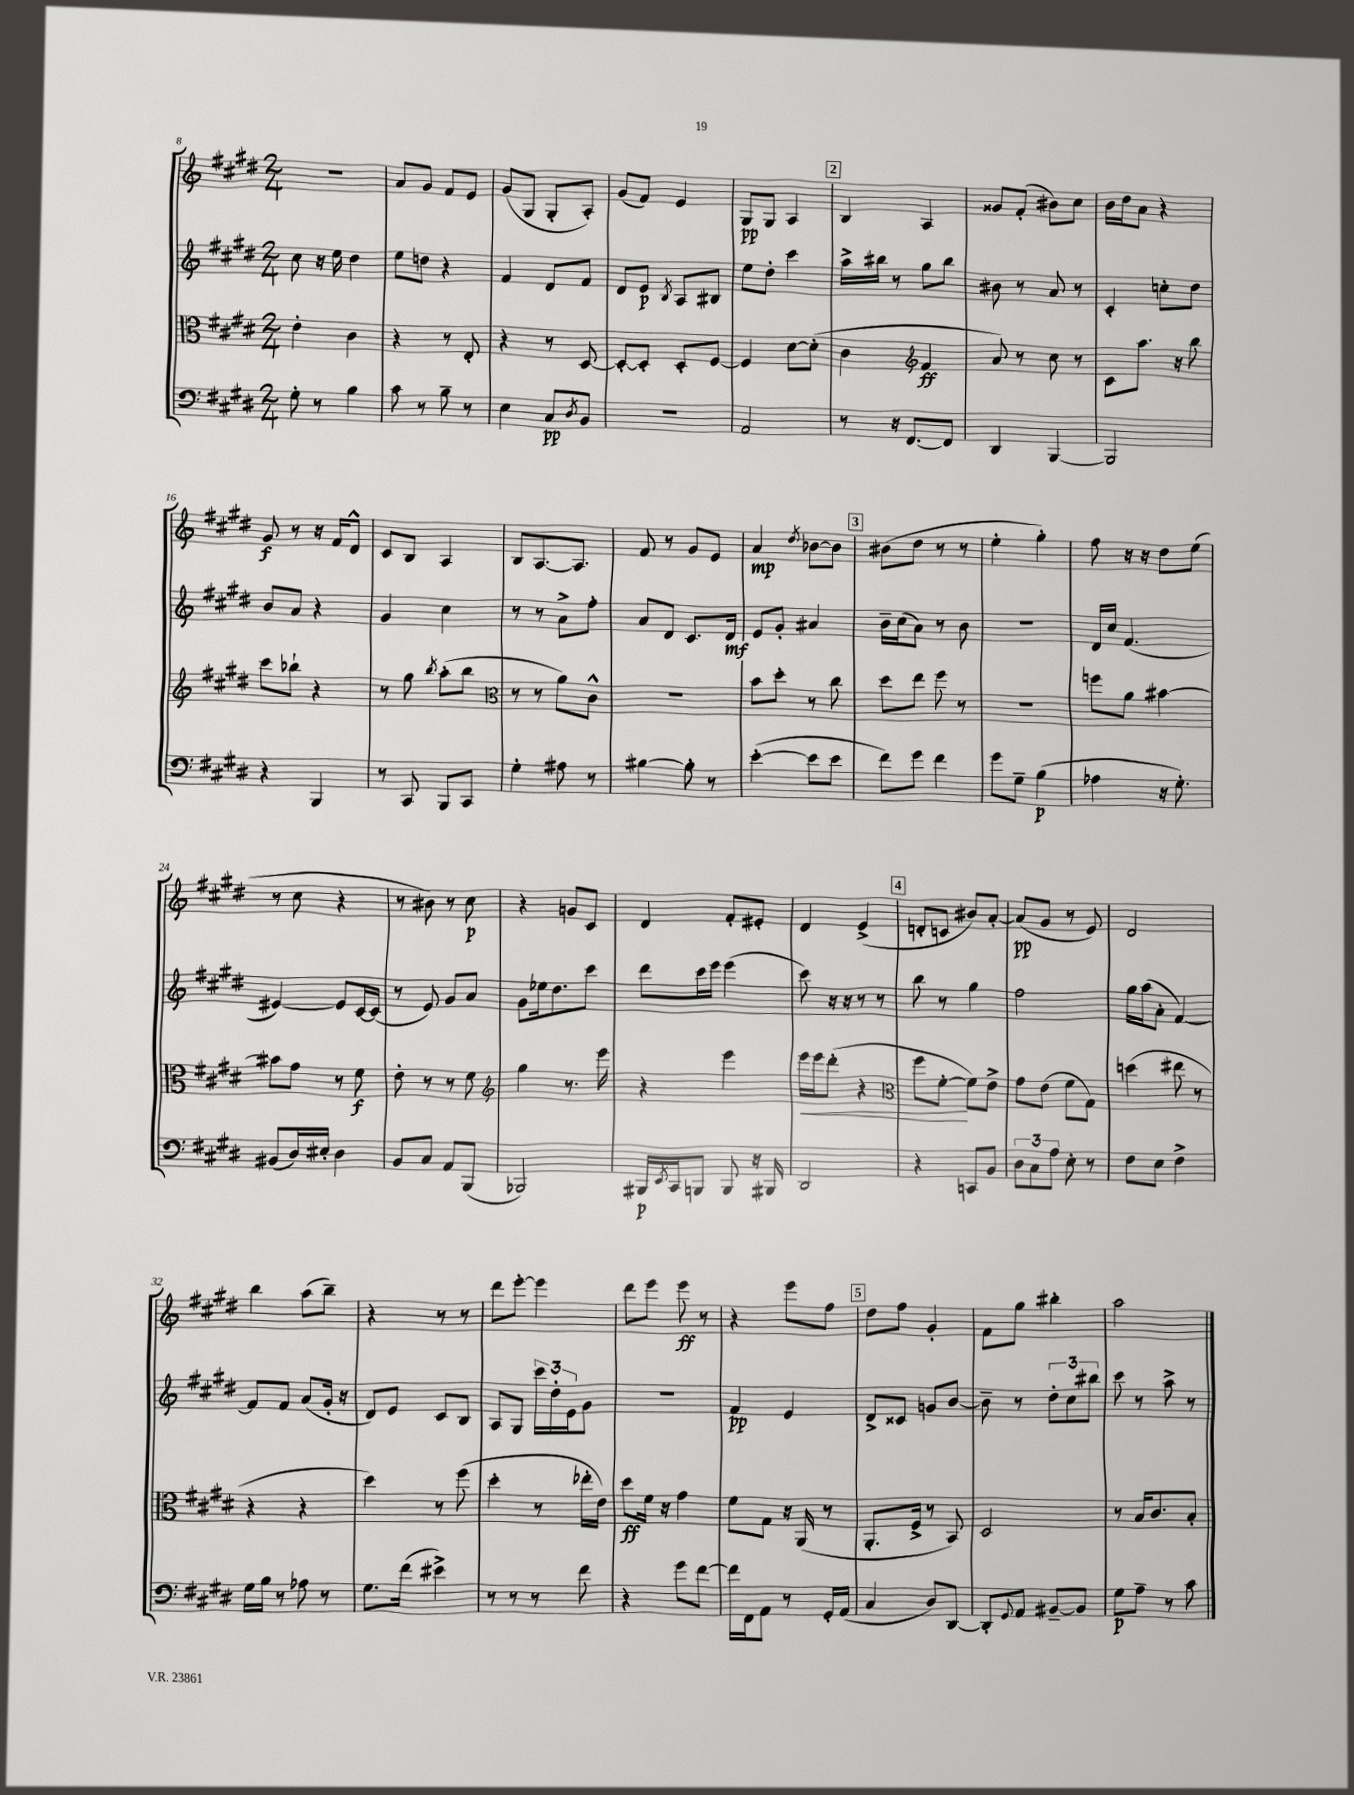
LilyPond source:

<<
\new StaffGroup <<
\new Staff = "s0" {
    \clef treble \key e \major \numericTimeSignature \time 2/4
    r2 |
    a'8 gis'8 fis'8 e'8 |
    gis'8( gis8 gis8-. a8-.) |
    gis'8( fis'8) e'4 |
    gis8\pp gis8 a4 |
    \mark \markup { \box "2" } b4 a4 |
    gisis'8 fis'8-.( bis'8) cis''8 |
    b'16 dis''16 a'8 r4 |
    gis'8\f r8 r16 fis'16 dis'8-^ |
    cis'8 b8 a4 |
    b8 a8.~ a8. |
    fis'8 r8 gis'8 e'8 |
    a'4\mp \acciaccatura { dis''8 } bes'8~ bes'8 |
    \mark \markup { \box "3" } bis'8( dis''8 r8 r8 |
    e''4-. gis''4-.) |
    fis''8 r16 r16 dis''8 e''8( |
    r8 cis''8 r4 |
    r8 bis'8) r8 cis''8\p |
    r4 g'8 cis'8 |
    dis'4 fis'8-. eis'8-. |
    dis'4 e'4->( |
    \mark \markup { \box "4" } d'8-. c'8 bis'8) a'8~-. |
    a'8\pp( gis'8 r8 e'8) |
    dis'2 |
    b''4 a''8( b''8--) |
    r4 r8 r8 |
    dis'''8 e'''8~-. e'''4 |
    dis'''8 e'''8 e'''8\ff r8 |
    r4 e'''8 fis''8 |
    \mark \markup { \box "5" } dis''8 fis''8 gis'4-. |
    fis'8 gis''8 bis''4-. |
    a''2 \bar "|." |
}
\new Staff = "s1" {
    \clef treble \key e \major \numericTimeSignature \time 2/4
    cis''8 r16 e''16 dis''4 |
    e''8 d''8 r4 |
    fis'4 dis'8 fis'8 |
    dis'8 e'8\p \acciaccatura { b8 } a8 bis8 |
    e''8 dis''8-. cis'''4 |
    \mark \markup { \box "2" } a''16-> bis''16 r8 gis''8 bis''8 |
    bis'8 r8 a'8 r8 |
    cis'4-. c''8-. dis''8 |
    b'8 a'8 r4 |
    gis'4 cis''4 |
    r8 r8 a'8-> fis''8-. |
    a'8 dis'8 cis'8. dis'16\mf |
    e'8 gis'8-. ais'4 |
    \mark \markup { \box "3" } b'16-- cis''16( a'8) r8 b'8 |
    R2 |
    dis'16 cis''16 fis'4.( |
    eis'4~) eis'8 cis'16~ cis'16( |
    r8 e'8) gis'8 a'8 |
    gis'8 ees''16 dis''8. cis'''8 |
    dis'''8 cis'''16 e'''16 e'''4( |
    cis'''8) r16 r16 r8 r8 |
    \mark \markup { \box "4" } b''8 r8 gis''4 |
    fis''2 |
    gis''16 a''16( a'8-. fis'4~) |
    fis'8 fis'8 a'8( gis'16-. r16 |
    dis'8) e'8 cis'8 b8 |
    a8 gis8 \tuplet 3/2 { cis'''16 dis''16-. e'16 } gis'8 |
    r2 |
    fis'4\pp e'4 |
    \mark \markup { \box "5" } dis'8-> cisis'8 g'8 b'8~ |
    b'8-- r8 \tuplet 3/2 { dis''8-. cis''8 bis''8 } |
    cis'''8 r8 a''8-> r8 \bar "|." |
}
\new Staff = "s2" {
    \clef alto \key e \major \numericTimeSignature \time 2/4
    e'4-. cis'4 |
    r4 r8 e8-. |
    r4 r8 dis8~ |
    dis8~-. dis8-. dis8-. fis8~ |
    fis4 dis'8~ dis'8-.( |
    \mark \markup { \box "2" } cis'4 \clef treble fis'4\ff |
    a'8) r8 cis''8 r8 |
    cis'8 a''8. r16 b''8 |
    cis'''8 bes''8-! r4 |
    r8 gis''8 \acciaccatura { b''8 } a''8-.( b''8 |
    \clef alto r8 r8 a'8) cis'8-^ |
    R2 |
    b'8 dis''8-. r8 cis''8 |
    \mark \markup { \box "3" } dis''8 e''8 fis''8 r8 |
    r2 |
    f''8 a'8 bis'4~ |
    bis'8 gis'8 r8 fis'8\f |
    e'8-. r8 r8 fis'8 |
    \clef treble gis''4 r8. e'''16 |
    r4 e'''4 |
    e'''16\< e'''16 dis'''8-.( r4 |
    \mark \markup { \box "4" } \clef alto fis''8 fis'8~-.\! fis'8) e'8-> |
    gis'8 e'8( fis'8 gis8) |
    d''4( eis''8 r8 |
    r4 r4 |
    dis''4) r8 fis''8( |
    dis''4-. r8 ees''16-. e'16) |
    dis''8\ff fis'16 r16 gis'4 |
    fis'8 gis8 r16 a,16( r8 |
    \mark \markup { \box "5" } a,8.-. fis16-> r8 b,8) |
    dis2 |
    r8 b16 cis'8. b8-. \bar "|." |
}
\new Staff = "s3" {
    \clef bass \key e \major \numericTimeSignature \time 2/4
    gis8-. r8 b4 |
    cis'8 r8 b8-- r8 |
    e4 cis8\pp \acciaccatura { dis8 } b,8 |
    r2 |
    a,2 |
    \mark \markup { \box "2" } r8 r16 fis,8.~ fis,8 |
    dis,4 b,,4~ |
    b,,2 |
    r4 b,,4 |
    r8 cis,8 b,,8 cis,8 |
    gis4-. ais8 r8 |
    bis4~ bis8-. r8 |
    e'4~-.( e'8 e'8 |
    \mark \markup { \box "3" } fis'8) gis'8 fis'4 |
    gis'8 gis8-- b4\p( |
    aes4 r16 gis8.-.) |
    bis,8( dis16) eis16-. dis4 |
    b,8 cis8 a,8 b,,8( |
    bes,,2) |
    bis,,16\p \acciaccatura { e,8 } cis,16 b,,8 b,,8 r16 bis,,16 |
    dis,2 |
    \mark \markup { \box "4" } r4 c,8 b,8 |
    \tuplet 3/2 { dis8 cis8 a8 } e8-. r8 |
    fis8 e8 fis4-> |
    gis16 b16 r8 aes8 r8 |
    gis8. fis'16( eis'4->) |
    r8 r8 r8 fis'8 |
    r4 gis'8 fis'8~ |
    fis'16 fis,16 a,8 r8 gis,16-. a,16( |
    \mark \markup { \box "5" } cis4 dis8) dis,8~ |
    dis,8-. \appoggiatura { gis,8 } a,8 bis,8~-- bis,8 |
    gis8\p a8-- r8 cis'8 \bar "|." |
}
>>
>>
\layout { \context { \Score currentBarNumber = #8 } }
